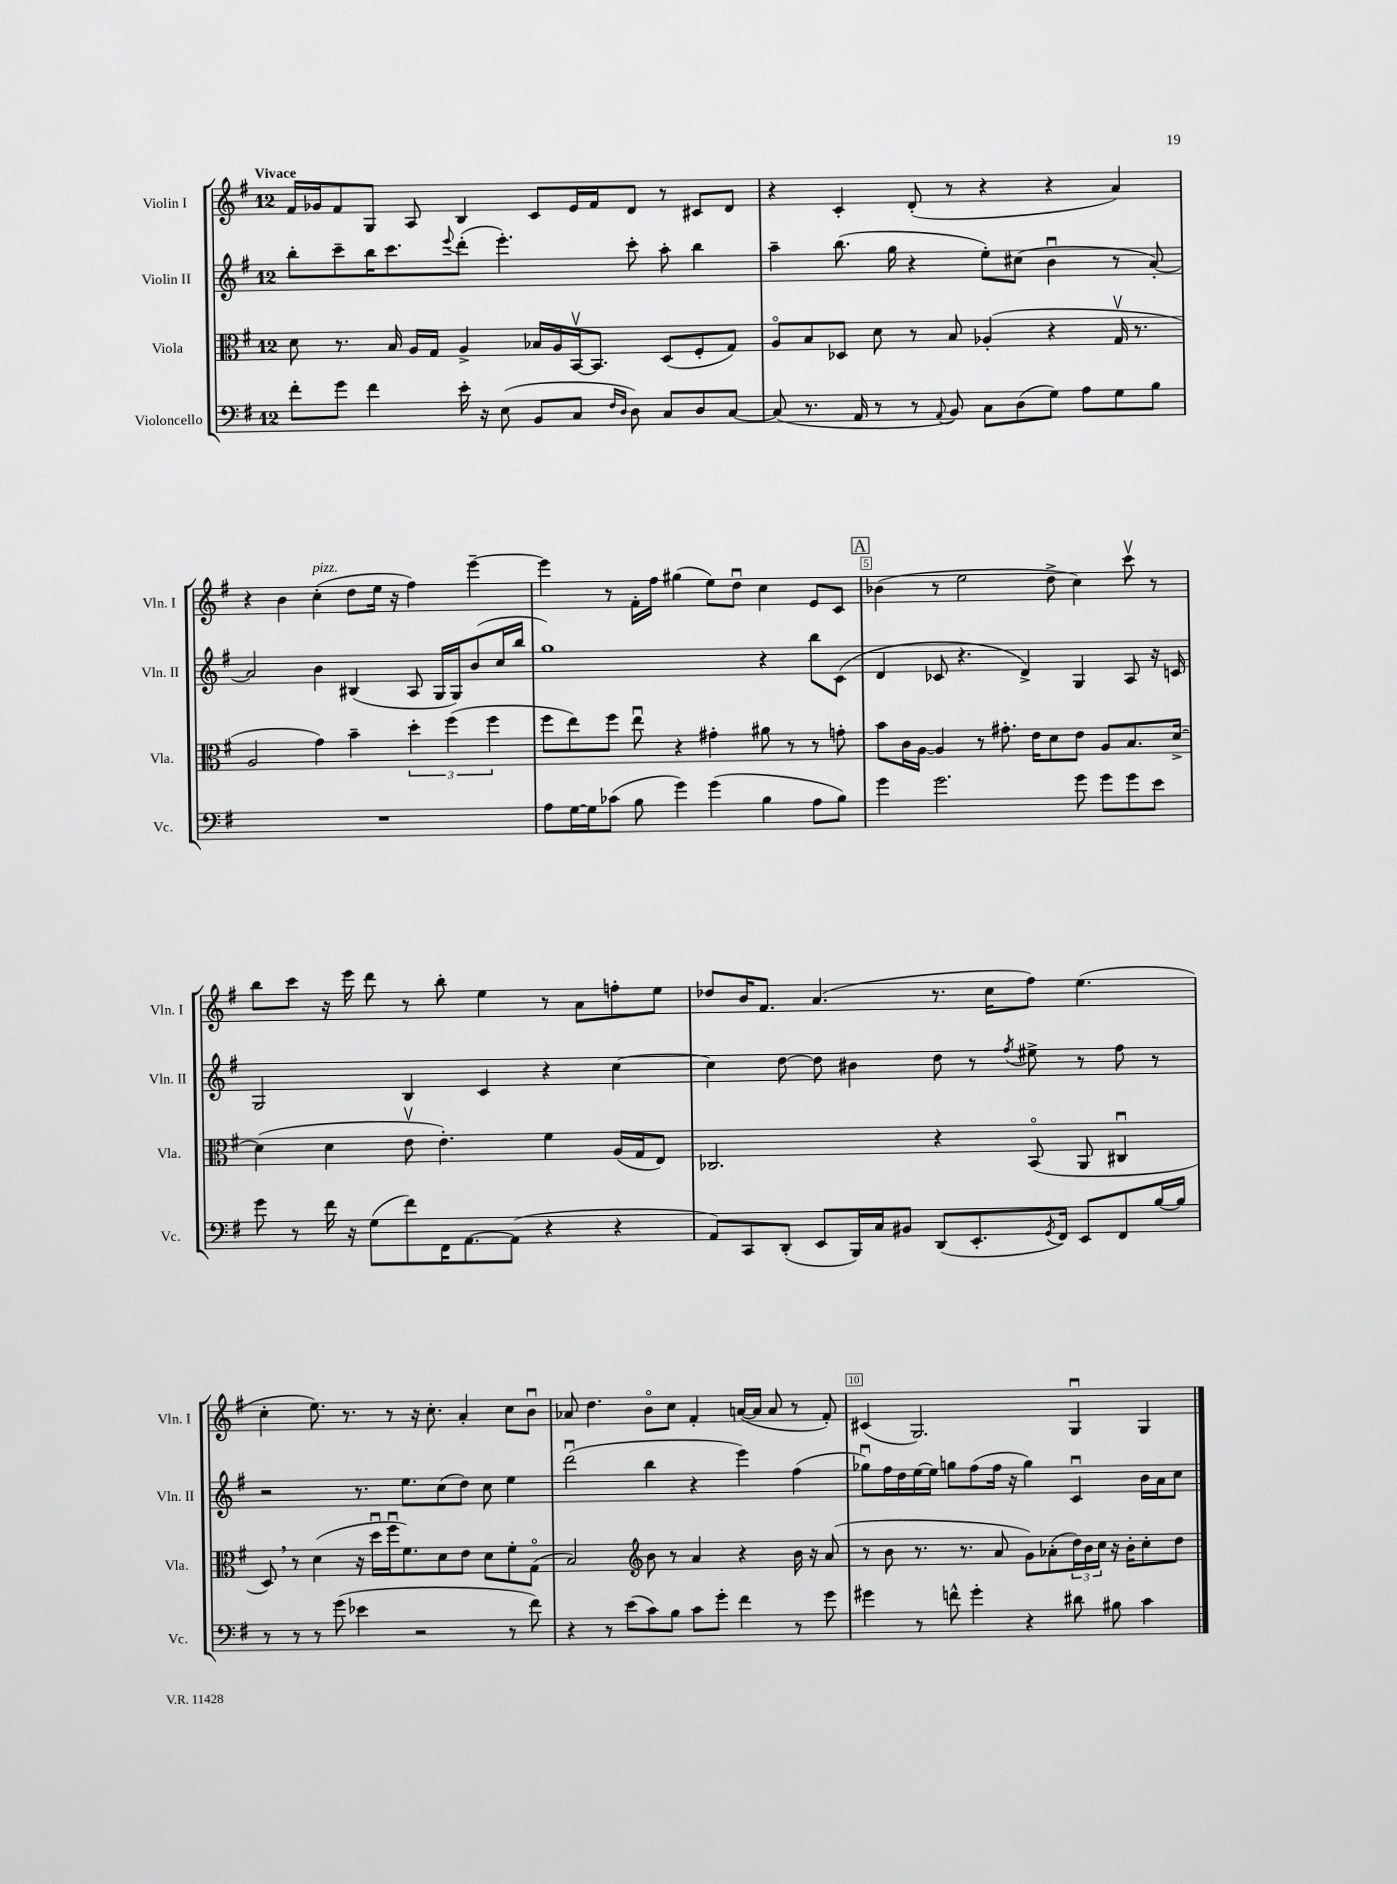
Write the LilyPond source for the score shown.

<<
\new StaffGroup <<
\new Staff = "s0" \with { instrumentName = "Violin I" shortInstrumentName = "Vln. I" } {
    \clef treble \key g \major \once \override Staff.TimeSignature.style = #'single-digit \time 12/8 \tempo "Vivace"
    fis'16 ges'16 fis'8 g8 a8 b4 c'8 e'16 fis'16 d'8 r8 cis'8 d'8 |
    r4 c'4-. d'8-.( r8 r4 r4 a'4) |
    r4 b'4 c''4-.^\markup { \italic "pizz." }( d''8 e''16 r16 fis''4) e'''4~-- |
    e'''4 r8 fis'16-. fis''16 gis''4( e''8) d''8\downbow c''4 e'8 c'8 |
    \mark \markup { \box "A" } bes'4( r8 e''2 d''8-> c''4) c'''8\upbow r8 |
    b''8 c'''8 r16 e'''16 d'''8 r8 b''8-. e''4 r8 a'8 f''8-. e''8 |
    des''8 b'16 fis'8. a'4.( r8. c''16 fis''8) e''4.( |
    c''4-. e''8.) r8. r8 r16 c''8.-. a'4-. c''8 b'8\downbow |
    aes'8 d''4. b'8\flageolet c''8 fis'4-. a'16~( a'16 a'8 r8 fis'8-.) |
    cis'4( g2.) g4\downbow g4 \bar "|." |
}
\new Staff = "s1" \with { instrumentName = "Violin II" shortInstrumentName = "Vln. II" } {
    \clef treble \key g \major \once \override Staff.TimeSignature.style = #'single-digit \time 12/8
    b''8-. c'''8-- b''16 c'''8. \appoggiatura { e'''8 } d'''8-.( e'''4.-.) c'''8-. a''8-. b''4 |
    a''4-- b''8.( g''16 r4 e''8-.) cis''8( b'4\downbow r8 a'8~-.) |
    a'2 b'4 bis4( a8 g16 g16) b'8( c''16 b''16 |
    g''1) r4 b''8 c'8( |
    \mark \markup { \box "A" } d'4 ces'8 r4. d'4->) g4 a8 r16 c'16 |
    g2 b4 c'4 r4 c''4~ |
    c''4 d''8~ d''8 bis'4 d''8 r8 \acciaccatura { fis''8 } eis''8-> r8 fis''8 r8 |
    r2 r8. e''8. c''8( d''8) c''8 e''4 |
    d'''2\downbow( b''4 r4 e'''4) fis''4( |
    ges''8\downbow) fis''16 d''16 e''16~ e''16 g''8 fis''8( fis''16 r16 g''4) c'4\downbow b'16 a'16 c''8 \bar "|." |
}
\new Staff = "s2" \with { instrumentName = "Viola" shortInstrumentName = "Vla." } {
    \clef alto \key g \major \once \override Staff.TimeSignature.style = #'single-digit \time 12/8
    d'8 r8. b16 a16 g16 a4-> bes16 a16 b,16~\upbow b,8. d8( fis8-. g8) |
    a8\flageolet b8 des8 d'8 r8 b8 aes4-.( r4 g16\upbow r8. |
    a2 g'4) b'4-- \tuplet 3/2 { d''4-. fis''4( fis''4 } |
    fis''8 e''8) fis''8 e''8\downbow r4 gis'4-. ais'8 r8 r8 g'8-. |
    \mark \markup { \box "A" } b'8 c'16 a16~ a4 r8 gis'8.-. e'16 d'8 e'8 a8 b8. d'16~-> |
    d'4( d'4 e'8\upbow e'4.-.) fis'4 a16( g16 e8) |
    ces2. r4 b,8\flageolet( a,8 cis4\downbow |
    d8) \breathe r8 d'4( r16 d''16\downbow fis''16\downbow fis'8.) d'8 e'8 d'8 fis'8-. g8\flageolet( |
    b2) \clef treble b'8 r8 a'4 r4 b'16 r16 a'8( |
    r8 b'8 r8. r8. a'8 g'8) aes'8-.( \tuplet 3/2 { d''16) b'16 c''16 } r16 b'16-. c''8-. d''8 \bar "|." |
}
\new Staff = "s3" \with { instrumentName = "Violoncello" shortInstrumentName = "Vc." } {
    \clef bass \key g \major \once \override Staff.TimeSignature.style = #'single-digit \time 12/8
    fis'8-. g'8 fis'4 e'16-. r16 e8( b,8 c8 \grace { fis16 d16 } d8) c8 d8 c8~ |
    c8( r8. a,16 r8 r8 \appoggiatura { a,8 } b,8) c8 d8( g8) a8 g8 b8 |
    R1. |
    a8 g16~ g16 ces'8( b8 g'4) g'4( b4 a8 b8) |
    \mark \markup { \box "A" } g'4 g'2. g'8 g'8 g'8 e'8 |
    g'8 r8 fis'16 r16 g8( fis'8) fis,16 a,8.~ a,8( r4 r4 |
    a,8) c,8 d,8-.( e,8 b,,16) c16 bis,8 d,8( e,8.-. \acciaccatura { g,8 } fis,16) e,8 fis,8 b16~ b16 |
    r8 r8 r8 g'8( ees'4 r2 r8 fis'8) |
    r4 r8 e'8( c'8) b8 c'8 g'8-. fis'4 r8 g'8 |
    gis'4 r8 f'8-^ gis'4-. r4 dis'8 bis8 c'4 \bar "|." |
}
>>
>>
\layout { \context { \Score \override BarNumber.break-visibility = ##(#f #t #t) barNumberVisibility = #(every-nth-bar-number-visible 5) \override BarNumber.stencil = #(make-stencil-boxer 0.1 0.3 ly:text-interface::print) } }
